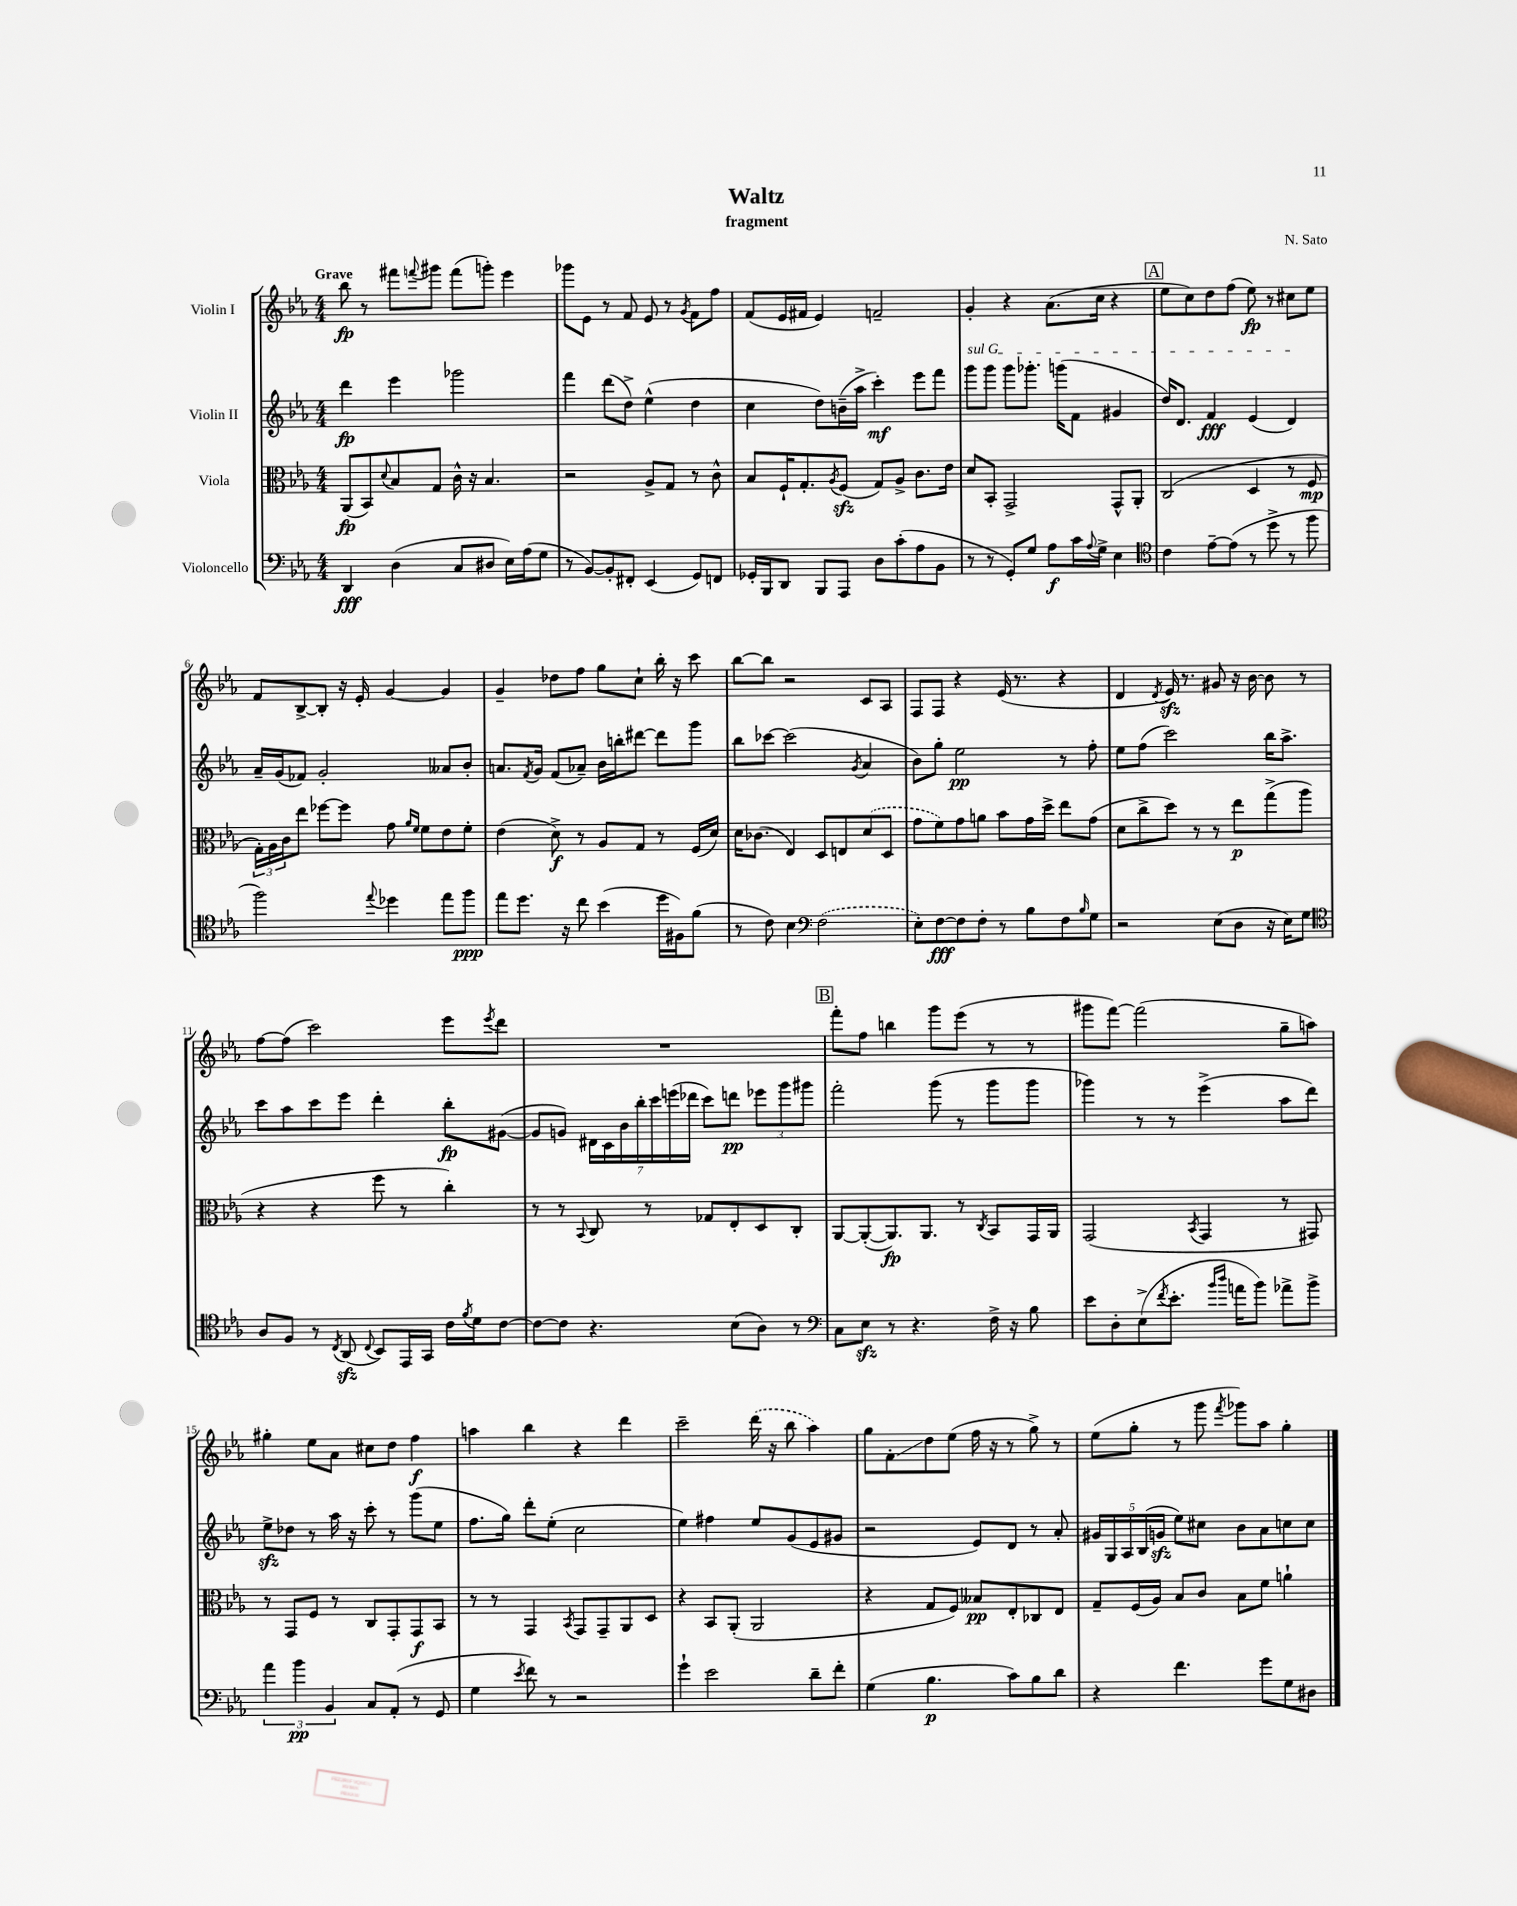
\header { title = "Waltz" composer = "N. Sato" subtitle = "fragment" }
<<
\new StaffGroup <<
\new Staff = "s0" \with { instrumentName = "Violin I" } {
    \clef treble \key ees \major \numericTimeSignature \time 4/4 \tempo "Grave"
    bes''8\fp r8 fis'''8 \appoggiatura { f'''8 } gis'''8 f'''8( g'''8-.) ees'''4 |
    ges'''8 ees'8 r8 f'8 ees'8 r8 \acciaccatura { g'8 } f'8 f''8 |
    f'8( ees'16 fis'16 ees'4) f'2-- |
    g'4-. r4 aes'8.( c''16 r4 |
    \mark \markup { \box "A" } ees''8 c''8) d''8 f''8( ees''8\fp) r8 cis''8 ees''8 |
    f'8 bes8~-> bes8-. r16 ees'16-. g'4~ g'4 |
    g'4-- des''8 f''8 g''8 c''8-! bes''16-. r16 c'''8 |
    bes''8~ bes''8 r2 c'8 aes8 |
    f8 f8 r4 ees'16( r8. r4 |
    d'4 \acciaccatura { d'8 } ees'16\sfz) r8. gis'8 r16 bes'16~ bes'8 r8 |
    f''8~ f''8( c'''2) ees'''8 \acciaccatura { ees'''8 } d'''8 |
    R1 |
    \mark \markup { \box "B" } f'''8-. f''8 b''4 g'''8 ees'''8( r8 r8 |
    gis'''8 f'''8~) f'''2( g''8-- a''8) |
    gis''4-. ees''8 aes'8 cis''8 d''8 f''4\f |
    a''4 bes''4 r4 d'''4 |
    c'''2-- \once \slurDashed d'''16( r16 bes''8 aes''4) |
    g''8 f'8-.\glissando d''8 ees''8( f''16 r16 r8 g''8->) r8 |
    ees''8( g''8-. r8 g'''8 \acciaccatura { f'''8 } ges'''8) aes''8 g''4-. \bar "|." |
}
\new Staff = "s1" \with { instrumentName = "Violin II" } {
    \clef treble \key ees \major \numericTimeSignature \time 4/4
    d'''4\fp ees'''4 ges'''2 |
    f'''4 d'''8( d''8->) ees''4-^( d''4 |
    c''4 d''8) b'16--( aes''16-> c'''4-.\mf) ees'''8 f'''8 |
    \once \override TextSpanner.bound-details.left.text = \markup { \italic "sul G" } g'''8\startTextSpan g'''8 g'''8 ges'''8.-. g'''16( f'8 gis'4 |
    \mark \markup { \box "A" } d''16) d'8. f'4\fff ees'4( d'4\stopTextSpan) |
    aes'16-- g'16( fes'8) g'2-. aeses'8 bes'8-. |
    a'8. \acciaccatura { f'8 } g'16 f'8( aes'8--) bes'16 b''16-. dis'''8~ dis'''8 g'''8 |
    bes''8 ces'''8~ ces'''2( \acciaccatura { g'8 } aes'4 |
    bes'8) g''8-. ees''2\pp r8 f''8-. |
    ees''8 f''8( c'''2) bes''16 aes''8.-> |
    c'''8 aes''8 c'''8 ees'''8 d'''4-. bes''8-.\fp gis'8~( |
    gis'8 g'8) \tuplet 7/4 { dis'16 c'16 bes'16 bes''16-. c'''16 e'''16( des'''16 } c'''8) d'''8\pp \tuplet 3/2 { ees'''8 g'''8 gis'''8 } |
    \mark \markup { \box "B" } f'''2-. g'''8( r8 g'''8 g'''8 |
    ges'''4) r8 r8 ees'''4->( aes''8 d'''8) |
    ees''8->\sfz des''8 r8 aes''16 r16 c'''8-. r8 g'''8( ees''8 |
    f''8. g''16) d'''8-. ees''8-.( c''2 |
    ees''4) fis''4 ees''8 g'8( ees'8 gis'8 |
    r2 ees'8) d'8 r8 aes'8-. |
    \tuplet 5/4 { gis'16 g16 aes16 bes16( g'16\sfz } ees''8) cis''8 bes'8 aes'8 c''8 c''8 \bar "|." |
}
\new Staff = "s2" \with { instrumentName = "Viola" } {
    \clef alto \key ees \major \numericTimeSignature \time 4/4
    aes,8\fp( bes,8) \appoggiatura { d'8 } bes8 g8 c'16-^ r16 bes4. |
    r2 aes8-> g8 r8 c'8-^ |
    bes8 f16-! g8.-. \acciaccatura { aes8 } f8\sfz( g8) aes8-> c'8. ees'16 |
    d'8 bes,8-. g,2-> g,8-^ aes,8-. |
    \mark \markup { \box "A" } c2( d4 r8 f8\mp |
    \tuplet 3/2 { g16-.) aes16 c'16 } ees''8 fes''8~ fes''8 g'8 \grace { aes'16 f'16 } f'8 ees'8 f'8-. |
    ees'4( d'8->\f) r8 aes8 g8 r8 f16( d'16) |
    d'16 ces'8.( ees4) d8 e8 \once \slurDashed d'8( d8 |
    g'8 f'8) g'8 a'8 bes'8 g'16 d''16-> ees''8 g'8( |
    d'8 c''8-> d''8) r8 r8 ees''8\p g''8->( aes''8 |
    r4 r4 f''8 r8 c''4-.) |
    r8 r8 \appoggiatura { bes,8 } c8 r8 ges8 ees8-. d8 c8-. |
    \mark \markup { \box "B" } aes,8~ aes,8~-.( aes,8.\fp) aes,8. r8 \acciaccatura { c8 } bes,8 g,16 aes,16 |
    g,2( \acciaccatura { bes,8 } g,4 r8 gis,8) |
    r8 g,8 f8 r8 c8 g,8-. g,8\f bes,8 |
    r8 r8 g,4 \acciaccatura { bes,8 } g,8 g,8-- aes,8 d8 |
    r4 bes,8 aes,8-.( aes,2 |
    r4 g8 f8) beses8\pp ees8-. ces8 ees8 |
    g8-- f16( aes16) bes8 c'8 bes8 f'8 a'4-! \bar "|." |
}
\new Staff = "s3" \with { instrumentName = "Violoncello" } {
    \clef bass \key ees \major \numericTimeSignature \time 4/4
    d,4\fff d4( c8 dis8 ees16) aes16( g8 |
    r8 bes,8~) bes,8-. fis,8-. ees,4( g,8) f,8 |
    ges,16-. bes,,16 d,8 bes,,8 aes,,8 d8 c'8-.( aes8 bes,8 |
    r8 r8 g,8-.) g8 aes8\f c'16 \appoggiatura { aes8 } g16-> ees4 |
    \mark \markup { \box "A" } \clef tenor c'4 ees'8~-- ees'8( r8 d''8-> r8 f''8 |
    f''2) \appoggiatura { ees''8 } des''4 ees''8 f''8\ppp |
    ees''8 d''8. r16 c''8 bes'4( d''16 fis16) f'8( |
    r8 c'8) bes4 \clef bass \once \slurDashed f2( |
    ees8-.) f8~\fff f8 f8-. r8 bes8 f8 \grace { bes16 } g8 |
    r2 ees8( d8 r16 ees16) g8 |
    \clef tenor aes8 f8 r8 \acciaccatura { c8 } aes,8\sfz( \appoggiatura { c8 } bes,8) ees,16 g,16 c'16 \acciaccatura { f'8 } d'16 c'8~ |
    c'8~ c'8 r4. bes8( aes8) r8 |
    \mark \markup { \box "B" } \clef bass c8 ees8\sfz r8 r4. f16-> r16 bes8 |
    ees'8 d8-. ees8->( \acciaccatura { f'8 } ees'8.-. \grace { bes'16 d''16 } a'16 bes'8) aes'8-> bes'8-> |
    \tuplet 3/2 { aes'4 bes'4\pp bes,4 } c8 aes,8-.( r8 g,8 |
    g4 \acciaccatura { ees'8 } f'8) r8 r2 |
    g'4-! ees'2 d'8-- f'8-. |
    g4( bes4.\p c'8) bes8 d'8 |
    r4 f'4. g'8 g8 dis8 \bar "|." |
}
>>
>>
